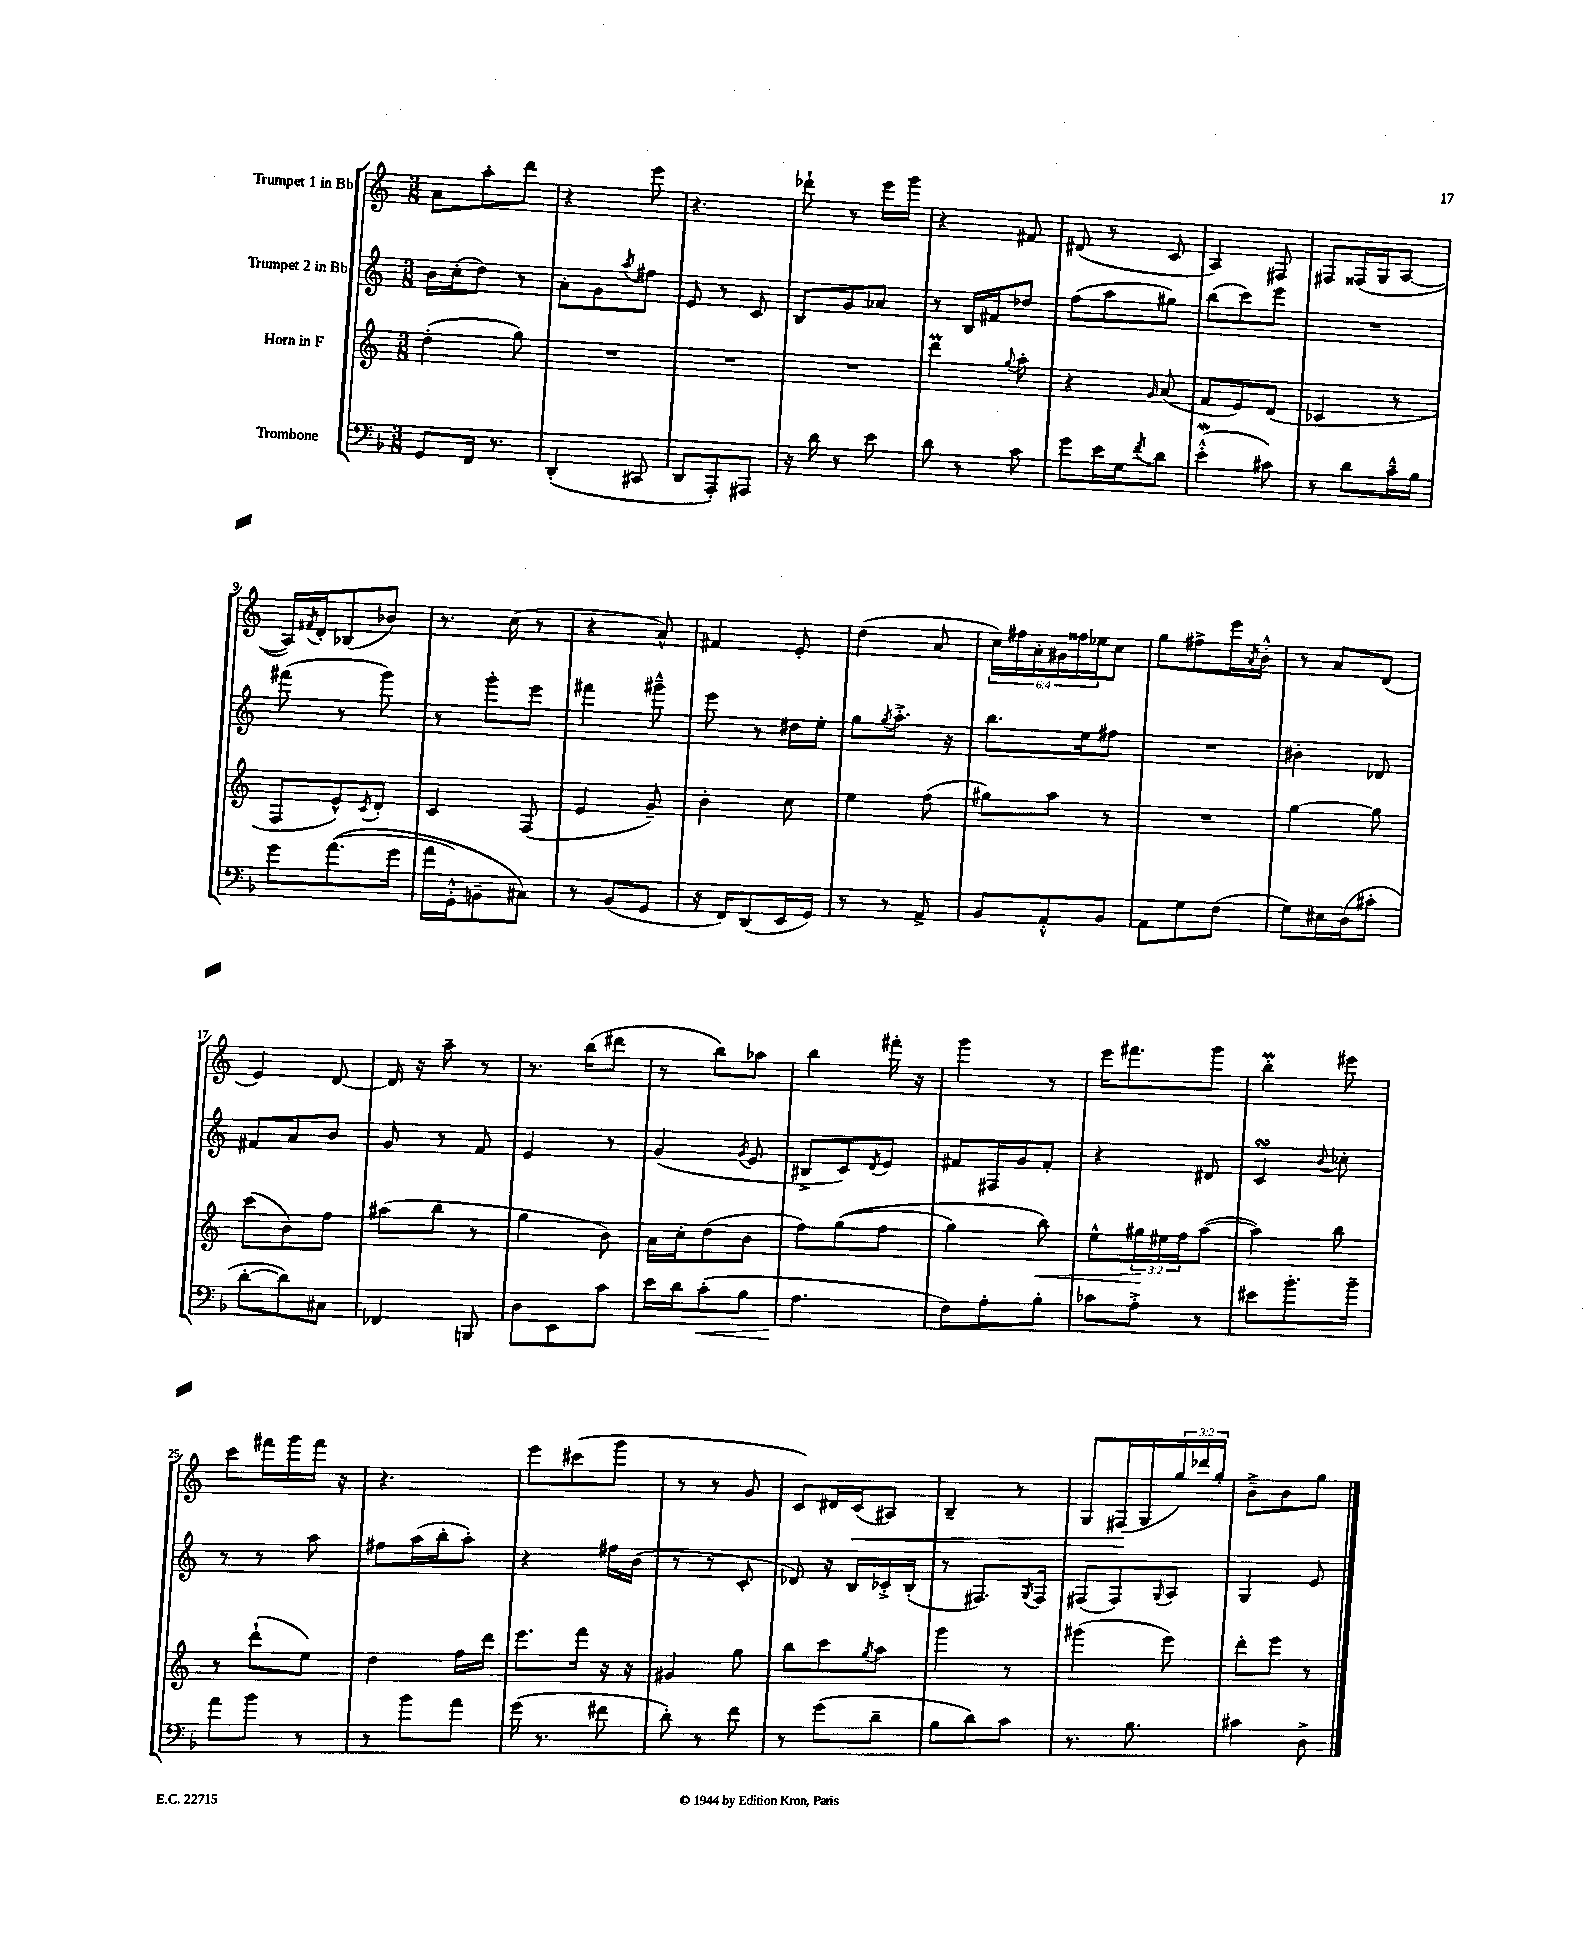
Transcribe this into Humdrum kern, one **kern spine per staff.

**kern	**kern	**kern	**kern
*staff4	*staff3	*staff2	*staff1
*clefF4	*clefG2	*clefG2	*clefG2
*k[b-]	*k[]	*k[]	*k[]
*M3/8	*M3/8	*M3/8	*M3/8
8GG	(4dd'	16b	8a
.	.	(16cc'	.
16FF	.	8dd)	8aa'
8.r	.	.	.
.	8gg)	8r	8ddd
=	=	=	=
(4DD'	4.r	8a'	4r
.	.	8g	.
.	.	8qaa	.
8CC#	.	8ff#	8eee
=	=	=	=
8DD	4.r	8e	4.r
8AAA')	.	8r	.
8AAA#	.	8c	.
=	=	=	=
16r	4.r	8B	8ddd-`
16d	.	.	.
8r	.	8g	8r
8e	.	8a-	16eee
.	.	.	16ggg
=	=	=	=
8d	4ddd	8r	4r
8r	.	16B	.
.	.	16f#	.
.	8qqgg	.	.
8c	8aa'	8dd-	8f#
=	=	=	=
8g	4r	(8ff	(8d#
16e	.	8aa	8r
16G	.	.	.
8qf	16qqg	.	.
8d	(8a	8gg#)	8c
=	=	=	=
(4e'^^	8f	(8bb	4A)
.	8e)	8ccc)	.
8c#)	(8d	8eee	8F#
=	=	=	=
8r	4c-	4.r	8F#
8d	.	.	(16F##
.	.	.	16G
16c~^^	8r	.	[8A
16B-	.	.	.
=	=	=	=
8g	8F	(8fff#	16A])
.	.	.	8qf#
.	.	.	16d'
&((8.a	8e^^)	8r	(8B-
.	8qc	.	.
.	8d'	8ggg)	8b-)
16g	.	.	.
=	=	=	=
16a	4c	8r	8.r
16GG'^^)	.	.	.
8BB~	.	8ggg'	.
.	.	.	(16cc
8C#&)	(8F	8eee	8r
=	=	=	=
8r	4e	4fff#	4r
(8BB-	.	.	.
8GG	8g~)	8ggg#~^^	8a^^)
=	=	=	=
16r	4b'	8eee	4f#
16FF)	.	.	.
(8DD	.	8r	.
16EE	8cc	16dd#	8e'
16GG)	.	16ee'	.
=	=	=	=
8r	4ee	8gg	(4dd
.	.	8qgg	.
8r	.	8.aa'^	.
8AA^	(8ff	.	8a
.	.	16r	.
=	=	=	=
8BB-	8gg#)	8.bb	24cc)
.	.	.	24ff#
.	.	.	24a'
8AA'^^	8aa	.	24g#
.	.	.	24ff##
.	.	16ee	.
.	.	.	24ee-
8BB-	8r	8ff#	8cc
=	=	=	=
8AA	4.r	4.r	8gg
8G	.	.	8ff#^
(8F	.	.	16eee
.	.	.	8qa
.	.	.	16b'^^
=	=	=	=
8G)	[4gg	4b#'	8r
16E#	.	.	8a
(16D	.	.	.
8c#'	8gg]	8d-	(8d
=	=	=	=
[8d'	(8ccc	8f#	4e)
8d])	8b)	8a	.
8C#	8ff	8b	[8d
=	=	=	=
4FF-	(8aa#	8g	16d]
.	.	.	16r
.	8bb	8r	8aa~
8BBB	8r	8f	8r
=	=	=	=
8D	4gg	4e	8.r
8EE	.	.	.
.	.	.	(16bb
8c	8b)	8r	8ddd#
=	=	=	=
16e	16a	(4g	8r
16d	16cc'	.	.
(8c'	(8dd	.	8bb)
.	.	8qg	.
8B-	8b	8e	8aa-
=	=	=	=
4.A	8ff)	8B#^	4bb
.	&((8gg	8c)	.
.	.	8qd	.
.	8ff	8e	16fff#'
.	.	.	16r
=	=	=	=
8F)	4gg)	8f#	4ggg
8A'	.	16F#	.
.	.	16g	.
8B-'	8bb&)	8f#'	8r
=	=	=	=
8c-	8ee^^	4r	16eee
.	.	.	8.fff#
8A'^	24gg#	.	.
.	24ee#	.	.
.	24ff	.	.
8r	([8aa	8d#	8ggg
=	=	=	=
8e#	4aa])	4c	4bb'
8.b-'	.	.	.
.	.	8qqb	.
.	8bb	8cc-'	8eee#
16b-~	.	.	.
=	=	=	=
8a	8r	8r	8ccc
8b-	(8ddd`	8r	16fff#
.	.	.	16ggg
8r	8ee)	8aa	16fff#
.	.	.	16r
=	=	=	=
8r	4dd	8ff#	4.r
8b-	.	(16aa	.
.	.	16bb'	.
8a	16ff	8aa')	.
.	16ddd	.	.
=	=	=	=
(16g	8.eee	4r	8eee
8.r	.	.	.
.	.	.	(8ccc#
.	16fff	.	.
8f#	16r	16ff#	8ggg
.	16r	(16b	.
=	=	=	=
8d')	4g#	8r	8r
8r	.	8r	8r
8f	8gg	8c'	8g
=	=	=	=
8r	8bb	8d-)	8c)
(8g	8ccc	16r	16d#
.	.	16B	(16c
.	8qgg	.	.
8d~	8aa	16c-'^	8A#)
.	.	(16B'	.
=	=	=	=
8B-	4ggg	8r	4B~
8d)	.	8.F#)	.
8c	8r	.	8r
.	.	8qG	.
.	.	16F#	.
=	=	=	=
8.r	(4ggg#	(8F#	8G
.	.	8F#)	(16F#
8.B-	.	.	16G
.	.	8qqG	.
.	8eee)	8A	24gg)
.	.	.	24ddd-
.	.	.	24gg'
=	=	=	=
4c#	8ddd'	4G	8b~^
.	8eee	.	8b
8D^	8r	8e	8gg
==	==	==	==
*-	*-	*-	*-
